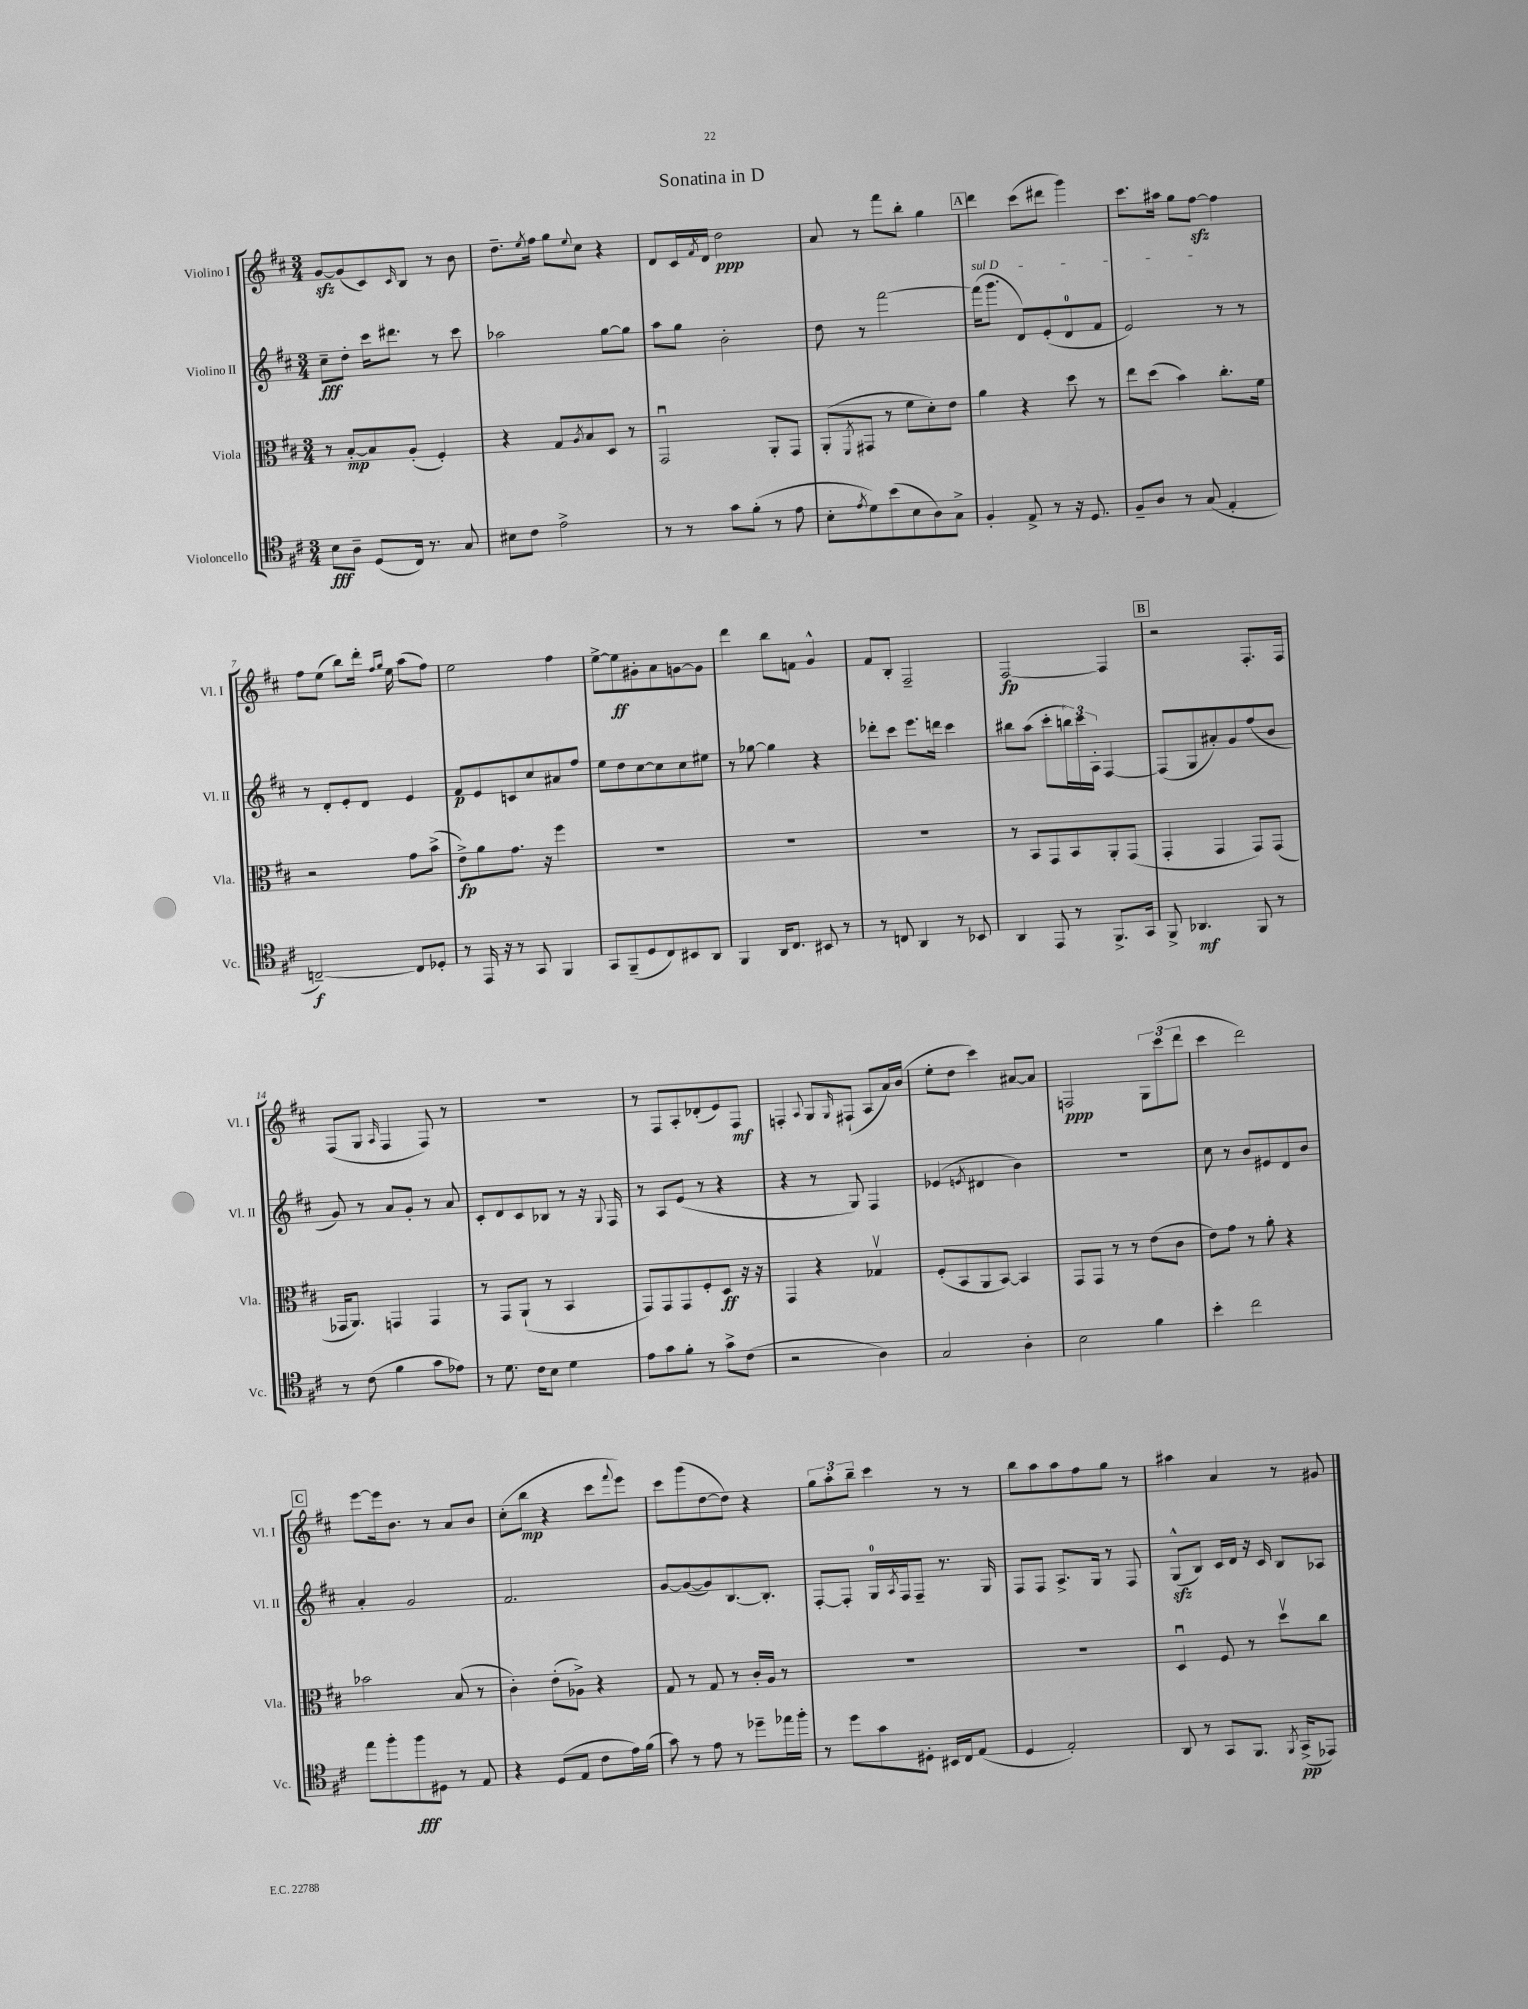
\header { title = "Sonatina in D" }
<<
\new StaffGroup <<
\new Staff = "s0" \with { instrumentName = "Violino I" shortInstrumentName = "Vl. I" } {
    \clef treble \key d \major \numericTimeSignature \time 3/4
    g'8~\sfz g'8( cis'8) \grace { cis'16 } b8 r8 b'8 |
    d''8.-- \acciaccatura { e''8 } fis''16 g''8 \appoggiatura { e''8 } cis''8 r4 |
    d'8 cis'16 \acciaccatura { fis'8 } d'16 d''2\ppp |
    a'8 r8 fis'''8 b''8-. g''4 |
    \mark \markup { \box "A" } d'''4 cis'''8( dis'''8 g'''4) |
    cis'''8. ais''16 g''8 fis''8~\sfz fis''4 |
    fis''8 e''8( b''8) d'''16-. \grace { fis''16 g''16 } e''16 a''8( fis''8) |
    e''2 fis''4 |
    e''8~-> e''8\ff gis'8-. a'8 g'8~ g'8 |
    d'''4 b''8 f'8 g'4-^ |
    fis'8 b8-. fis2-- |
    fis2~\fp fis4 |
    \mark \markup { \box "B" } r2 fis8.-. fis16 |
    fis8( g8 \grace { a16 } fis4 fis8) r8 |
    R2. |
    r8 fis8 a8-. des'8-.( e'8) fis8\mf |
    f4-. \appoggiatura { a8 } g8 \grace { g16 } fis8-!( a8 a'16) b'16( |
    e''8-. d''8 cis'''4) ais'8~ ais'8 |
    f2\ppp \tuplet 3/2 { g8 cis'''8( d'''8 } |
    cis'''4 d'''2) |
    \mark \markup { \box "C" } e'''8~ e'''16 b'8. r8 a'8 b'8 |
    cis''8-.( b''8\mp r4 cis'''8 \appoggiatura { fis'''8 } e'''8) |
    cis'''8 g'''8( d''8~ d''8) r4 |
    \tuplet 3/2 { g''8 a''8-. b''8-- } cis'''4 r8 r8 |
    b''8 a''8 a''8 fis''8 g''8 r8 |
    ais''4 a'4 r8 gis'8 \bar "|." |
}
\new Staff = "s1" \with { instrumentName = "Violino II" shortInstrumentName = "Vl. II" } {
    \clef treble \key d \major \numericTimeSignature \time 3/4
    cis''8--\fff d''8-. cis'''16 dis'''8. r8 cis'''8 |
    aes''2 g''8~ g''8 |
    a''8 g''8 b'2-. |
    d''8 r8 fis'''2~ |
    \mark \markup { \box "A" } \once \override TextSpanner.bound-details.left.text = \markup { \italic "sul D" } fis'''16\startTextSpan( g'''8. d'8) e'8-.( d'8-0 fis'8 |
    e'2\stopTextSpan) r8 r8 |
    r8 d'8-. e'8-. d'8 e'4 |
    fis'8\p e'8 c'8 cis''8 ais'8 fis''8 |
    e''8 d''8 cis''8~ cis''8 cis''8 eis''8 |
    r8 ges''8~ ges''4 r4 |
    des'''8-. cis'''8 e'''8. d'''16 cis'''4 |
    bis''8 a''8( cis'''8-. \tuplet 3/2 { b''16) cis'''16 a16-. } fis4~ |
    \mark \markup { \box "B" } fis8( g8 ais'8-.) g'8 fis''8( b'8 |
    g'8) r8 a'8 g'8-. r8 a'8 |
    cis'8-. d'8 cis'8 bes8 r8 r16 \appoggiatura { g8 } fis16 |
    r8 a8 e'8( r8 r4 |
    r4 r8 g8) fis4 |
    ees'4( \acciaccatura { e'8 } dis'4 b'4) |
    R2. |
    cis''8 r8 b'8 eis'8 d'8 b'8 |
    \mark \markup { \box "C" } a'4-. g'2 |
    fis'2. |
    g'8~ g'8~( g'8) b8.~ b8.-. |
    fis8~-. fis8-. g16-0 \acciaccatura { a8 } fis16 fis8-- r8. g16 |
    fis8 fis8 a8.-> g16 r8 fis8 |
    g8-^\sfz( b8) cis'16 d'16 r16 cis'16 b8 aes8 \bar "|." |
}
\new Staff = "s2" \with { instrumentName = "Viola" shortInstrumentName = "Vla." } {
    \clef alto \key d \major \numericTimeSignature \time 3/4
    r8 b8~-.\mp b8 a8-.( fis4-.) |
    r4 g8 \acciaccatura { a8 } b8 d8 r8 |
    g,2\downbow a,8-. g,8 |
    a,8-.( \acciaccatura { fis,8 } gis,8 r8 fis'8 d'8-.) e'8 |
    \mark \markup { \box "A" } a'4 r4 d''8 r8 |
    e''8 d''8( b'4) cis''8.-. fis'16 |
    r2 g'8 b'8->( |
    e'8->\fp) a'8 g'8. r16 fis''4 |
    R2. |
    R2. |
    R2. |
    r8 b,8 g,8 b,8 a,8-. g,8( |
    \mark \markup { \box "B" } g,4-. g,4 g,8) g,8( |
    ges,16 a,8.) g,4 g,4 |
    r8 g,8 a,8-!( r8 b,4 |
    g,8) g,8 g,8 fis8-. d8\ff r16 r16 |
    g,4 r4 ges4\upbow |
    fis8-.( b,8 a,8 b,8~) b,4 |
    g,8 g,8 r8 r8 e'8( cis'8 |
    e'8) g'8 r8 a'8-. r4 |
    \mark \markup { \box "C" } bes'2 b8( r8 |
    cis'4-.) e'8-.( aes8->) r4 |
    g8 r8 g8 r8 cis'16-. a16 r8 |
    R2. |
    R2. |
    d4\downbow fis8 r8 d''8\upbow cis''8 \bar "|." |
}
\new Staff = "s3" \with { instrumentName = "Violoncello" shortInstrumentName = "Vc." } {
    \clef tenor \key d \major \numericTimeSignature \time 3/4
    b8\fff a8-- d8( cis16) r8. g8 |
    bis8 cis'8 e'2-> |
    r8 r8 g'8 fis'8-.( r8 e'8 |
    b8-. \acciaccatura { e'8 } d'8) b'8( b8 a8) g8-> |
    \mark \markup { \box "A" } fis4-. e8-> r8 r16 d8. |
    fis8-- a8 r8 g8( e4-. |
    c2~--\f) c8 des8-. |
    r8 e,16 r16 r8 g,8 fis,4 |
    g,8 fis,8--( d8 cis8) bis,8 a,8 |
    fis,4 a,16 cis8. bis,8 r8 |
    r8 c8 a,4 r8 bes,8 |
    a,4 e,8 r8 fis,8.-> g,16 |
    \mark \markup { \box "B" } fis,8-> aes,4.\mf fis,8 r8 |
    r8 cis'8( fis'4 g'8 ees'8) |
    r8 d'8. cis'16 b8 d'4 |
    e'8 g'8 fis'8-. r8 g'8-> cis'8( |
    r2 a4) |
    g2 a4-. |
    b2 fis'4 |
    b'4-. cis''2 |
    \mark \markup { \box "C" } e''8 fis''8-. fis''8\fff dis8 r8 e8 |
    r4 d8( e8 cis'8 e'16) fis'16( |
    g'8) r8 e'8 r8 des''8-- ees''16 fis''16-. |
    r8 d''8 g'8 dis8-. bis,16 cis16 e8( |
    d4 e2-.) |
    a,8 r8 g,8 fis,8. \acciaccatura { fis,8 } g,16->\pp( ees,8) \bar "|." |
}
>>
>>
